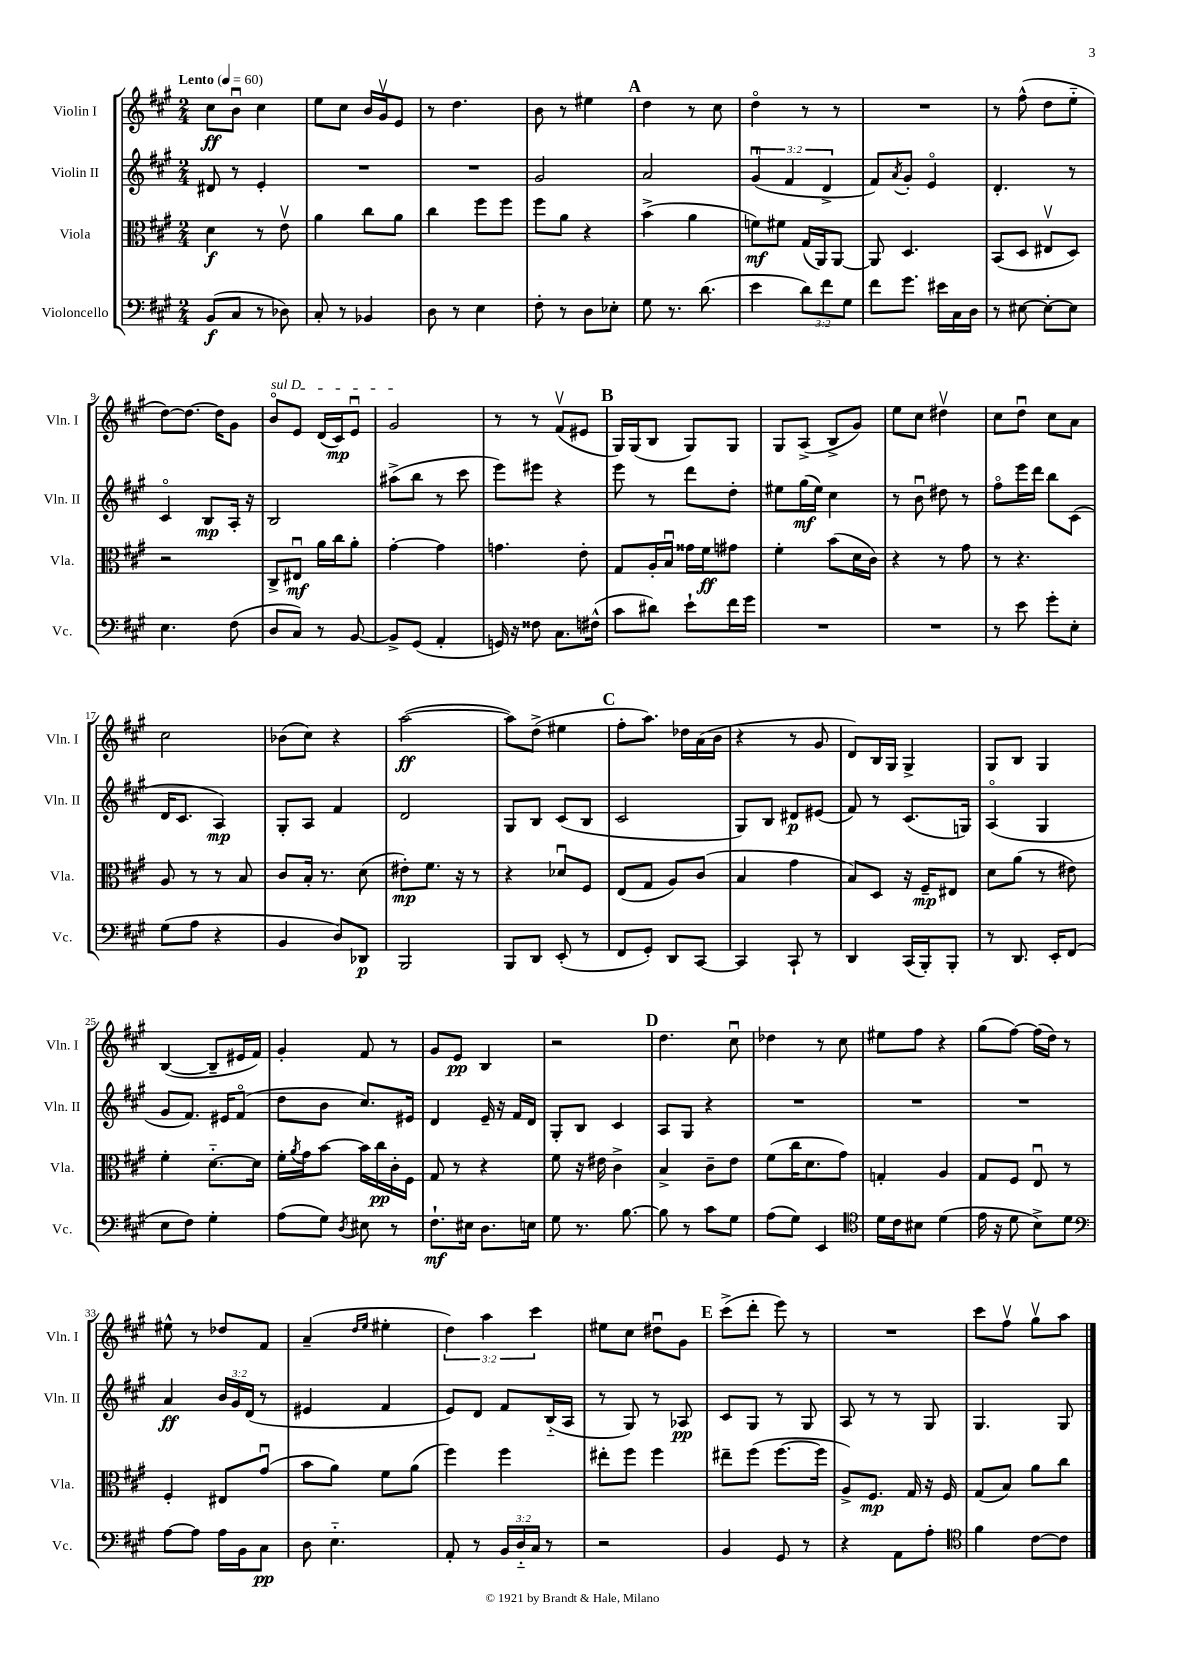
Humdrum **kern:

**kern	**kern	**kern	**kern
*staff4	*staff3	*staff2	*staff1
*clefF4	*clefC3	*clefG2	*clefG2
*k[f#c#g#]	*k[f#c#g#]	*k[f#c#g#]	*k[f#c#g#]
*M2/4	*M2/4	*M2/4	*M2/4
*MM60	*MM60	*MM60	*MM60
(8BB/L	4d\	8d#/	8cc#\L
8C#/J	.	8r	8bu\J
8r	8r	4e'/	4cc#\
8D-\)	8ev\	.	.
=	=	=	=
8C#'/	4a\	2r	8ee\L
8r	.	.	8cc#\J
4BB-/	8cc#\L	.	16b/LL
.	.	.	16g#v/J
.	8a\J	.	8e/J
=	=	=	=
8D\	4cc#\	2r	8r
8r	.	.	4.dd\
4E\	8ff#\L	.	.
.	8ff#\J	.	.
=	=	=	=
8F#'\	8ff#\L	2g#/	8b\
8r	8a\J	.	8r
8D\L	4r	.	4ee#\
8E-'\J	.	.	.
=	=	=	=
8G#\	(4b^\	2a/	4dd\
8.r	.	.	.
.	4a\	.	8r
(8.d\	.	.	.
.	.	.	8cc#\
=	=	=	=
4e\	8f\L)	(6g#u/	4ddo\
.	8f#\J	.	.
.	.	6f#/	.
12d\L)	(16G#/LL	.	8r
.	16AA/J)	.	.
12f#\	.	6d^/	.
.	[8AA/J	.	8r
12G#\J	.	.	.
=	=	=	=
8f#\L	8AA/]	8f#/L)	2r
.	.	8qa/	.
8.g#\J	4.D/	8g#'/J	.
.	.	4eo/	.
16e#\LL	.	.	.
16C#\	.	.	.
16D\JJ	.	.	.
=	=	=	=
8r	(8BB/L	4.d'/	8r
[8E#\	8D/J	.	(8ff#^^\
8E#'\_L	8E#v/L	.	8dd\L
8E#\]J	8D/J)	8r	8ee'~\J
=	=	=	=
4.E\	2r	4c#o/	[8dd\L)
.	.	.	8.dd\_J
.	.	8B/L	.
.	.	.	16dd\]LK
(8F#\	.	16A'/Jk	8g#\J
.	.	16r	.
=	=	=	=
8D/L	8C#^/L	2B/	8bo/L
8C#/J)	8E#u/J	.	8e/J
8r	16a\LL	.	(16d/LL
.	16cc#\J	.	16c#/J)
[8BB/	8a'\J	.	8eu/J
=	=	=	=
8BB^/]L	[4g#'\	(8aa#^\L	2g#/
(8GG#/J	.	8bb\J	.
4AA'/	4g#\]	8r	.
.	.	8ccc#\	.
=	=	=	=
16GG/)	4.g\	8eee\L)	8r
16r	.	.	.
8F##\	.	8eee#\J	8r
8.C#\L	.	4r	(8f#v/L
.	8e'\	.	8e#/J
(16F#^^\Jk	.	.	.
=	=	=	=
8c#\L	8G#/L	8eee\	16G#/LL)
.	.	.	(16G#/J
8d#\J)	16A'/L	8r	8B/J
.	16Bu/JJ	.	.
8e`\L	16g##\LL	8ddd\L	8G#/L)
.	16f#\J	.	.
16f#\L	8g#\J	8dd'\J	8G#/J
16g#\JJ	.	.	.
=	=	=	=
2r	4f#'\	8ee#\L	8G#/L
.	.	(16gg#\L	(8A^/J
.	.	16ee#\JJ)	.
.	(8b\L	4cc#\	8B^/L
.	16d\L	.	8g#/J)
.	16c#\JJ)	.	.
=	=	=	=
2r	4r	8r	8ee\L
.	.	8bu\	8cc#\J
.	8r	8dd#\	4dd#v\
.	8g#\	8r	.
=	=	=	=
8r	8r	8ff#o\L	8cc#\L
8e\	4.r	16eee\L	8ddu\J
.	.	16ddd\JJ	.
8g#'\L	.	8bb\L	8cc#\L
8E'\J	.	(8c#\J	8a\J
=	=	=	=
(8G#\L	8A/	16d/LK	2cc#\
.	.	8.c#/J	.
8A\J	8r	.	.
4r	8r	4A/)	.
.	8B/	.	.
=	=	=	=
4BB/	8c#/L	8G#'/L	(8b-\L
.	16B'/Jk	8A/J	8cc#\J)
.	8.r	.	.
8D/L)	.	4f#/	4r
8DD-/J	(8d\	.	.
=	=	=	=
2BBB/	8e#'\L)	2d/	([2aa\
.	8.f#\J	.	.
.	16r	.	.
.	8r	.	.
=	=	=	=
8BBB/L	4r	8G#/L	8aa\]L)
8DD/J	.	8B/J	(8dd^\J
(8EE'/	8d-u/L	(8c#/L	4ee#\
8r	8F#/J	8B/J	.
=	=	=	=
8FF#/L	(8E/L	2c#/	8ff#'\L
8GG#'/J)	8G#/J	.	8.aa\J)
8DD/L	8A/L)	.	.
.	.	.	16dd-\LL
[8CC#/J	(8c#/J	.	(16a\
.	.	.	16b\JJ
=	=	=	=
4CC#/]	4B/	8G#/L)	4r
.	.	8B/J	.
8CC#`/	4g#\	8d#/L	8r
8r	.	(8e#/J	8g#/
=	=	=	=
4DD/	8B/L)	8f#/)	8d/L)
.	8D/J	8r	16B/L
.	.	.	16G#/JJ
(16CC#/LL	16r	(8.c#/L	4G#^/
16BBB'/J)	16F#~/LK	.	.
8BBB'/J	8E#/J	.	.
.	.	16G/Jk)	.
=	=	=	=
8r	8d\L	(4Ao/	8G#/L
8.DD/	(8a\J	.	8B/J
.	8r	4G#/	4G#/
16EE'/LK	.	.	.
(8FF#/J	8e#\)	.	.
=	=	=	=
8E\L	4f#'\	8g#/L	([4B/
8F#\J)	.	8.f#/J)	.
4G#'\	[8.d'~\L	.	8B~/]L
.	.	16e#/LK	.
.	.	(8f#o/J	16e#/L
.	16d\]Jk	.	16f#/JJ)
=	=	=	=
(8A\L	16f#'\LL	8dd\L	4g#'/
.	8qa/	.	.
.	16g#\J	.	.
8G#\J)	[8b\J	8b\J	.
8qD/	.	.	.
8E#\	16b\]LL	8.cc#/L)	8f#/
.	16cc#\	.	.
8r	16c#'\	.	8r
.	16F#\JJ	16e#/Jk	.
=	=	=	=
8.F#`\L	8G#/	4d/	8g#/L
.	8r	.	8e/J
16E#\Jk	.	.	.
8.D\L	4r	16e~/	4B/
.	.	16r	.
.	.	16f#/LL	.
16E\Jk	.	16d/JJ	.
=	=	=	=
8G#\	8f#\	8G#'/L	2r
8.r	16r	8B/J	.
.	16e#\	.	.
.	4c#^\	4c#/	.
[8.B\	.	.	.
=	=	=	=
8B\]	4B^/	8A/L	4.dd\
8r	.	8G#/J	.
8c#\L	8c#~\L	4r	.
8G#\J	8e\J	.	8cc#u\
=	=	=	=
(8A\L	(8f#\L	2r	4dd-\
8G#\J)	16cc#\K	.	.
.	8.d\	.	.
4EE/	.	.	8r
.	8g#\J)	.	8cc#\
=	=	=	=
*clefC4	*	*	*
16d\LL	4G'/	2r	8ee#\L
16c#\J	.	.	.
8B#\J	.	.	8ff#\J
(4d\	4A/	.	4r
=	=	=	=
16e\	8G#/L	2r	(8gg#\L
16r	.	.	.
8d\	8F#/J	.	[8ff#\J)
8B^\L)	8Eu/	.	(16ff#\]LL
.	.	.	16dd\JJ)
8d\J	8r	.	8r
=	=	=	=
*clefF4	*	*	*
[8A\L	4F#'/	4a/	8ee#^^\
8A\]J	.	.	8r
16A\LL	8E#/L	24b/LL	8dd-/L
.	.	24g#/	.
16BB\J	.	.	.
.	.	(24d/JJ	.
8C#\J	(8g#u/J	8r	8f#/J
=	=	=	=
8D\	8b\L	4e#/	(4a~/
4.E'~\	8a\J)	.	.
.	.	.	16qqdd/LL
.	.	.	16qqee/JJ
.	8f#\L	4f#/	4ee#'\
.	(8a\J	.	.
=	=	=	=
8AA'/	4ff#\)	8e/L)	6dd\)
8r	.	8d/J	.
.	.	.	6aa\
24BB/LL	4ff#\	8f#/L	.
24D'~/	.	.	.
24C#/JJ	.	.	6ccc#\
8r	.	(16B'~/L	.
.	.	16A/JJ	.
=	=	=	=
2r	8ee#'\L	8r	8ee#\L
.	8ff#\J	8G#/)	8cc#\J
.	4ff#\	8r	8dd#u\L
.	.	8A-/	8g#\J
=	=	=	=
4BB/	8ee#~\L	8c#/L	(8ccc#^\L
.	(8ff#\J	8G#/J	8ddd'\J
8GG#/	[8.ff#\L	8r	8eee\)
8r	.	8G#/	8r
.	16ff#\]Jk	.	.
=	=	=	=
4r	8A^/L)	8A/	2r
.	8.F#/J	8r	.
8AA\L	.	8r	.
.	16G#/	.	.
8A'\J	16r	8G#/	.
.	16F#/	.	.
=	=	=	=
*clefC4	*	*	*
4f#\	(8G#/L	4.G#/	8ccc#\L
.	8B/J)	.	8ff#v\J
[8c#\L	8a\L	.	8gg#v\L
8c#\]J	8cc#\J	8G#/	8aa\J
==	==	==	==
*-	*-	*-	*-
